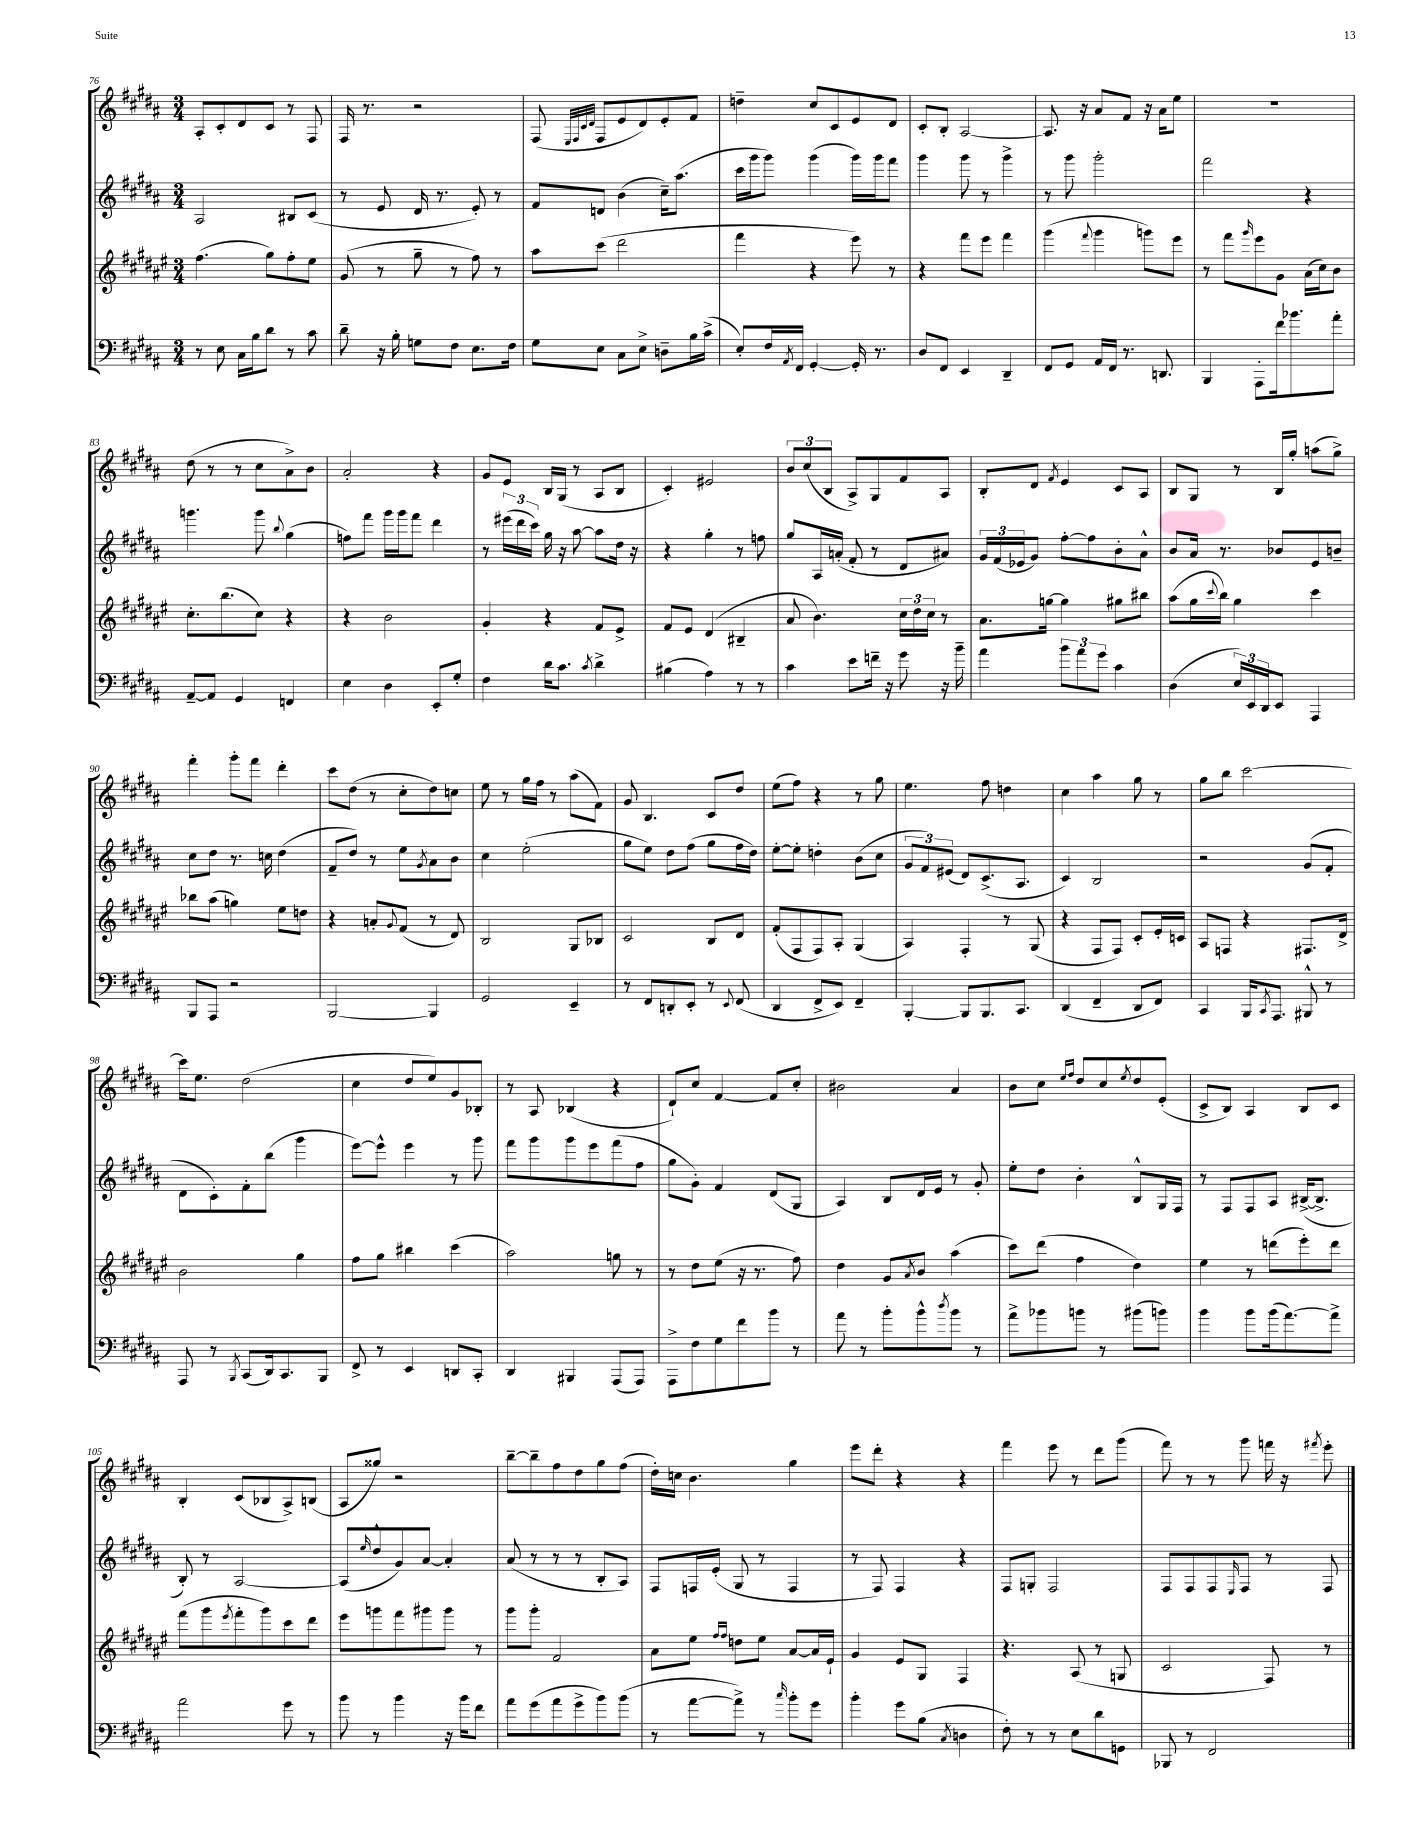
<<
\new StaffGroup <<
\new Staff = "s0" {
    \clef treble \key b \major \numericTimeSignature \time 3/4
    ais8-. cis'8-. dis'8 cis'8 r8 fis8 |
    fis16 r8. r2 |
    fis8( \grace { e32 fis32 cis'32 dis'32 } fis8 e'8 dis'8) e'8-. fis'8 |
    d''4-- cis''8 cis'8 e'8 dis'8 |
    cis'8-. b8-. ais2~ |
    ais8. r16 ais'8 fis'8 r16 ais'16 e''8 |
    R2. |
    dis''8( r8 r8 cis''8 ais'8->) b'8 |
    ais'2-. r4 |
    gis'8 e'8 b16 gis16( r8 ais8 b8 |
    cis'4-.) eis'2 |
    \tuplet 3/2 { b'8 cis''8( b8 } ais8->) gis8 fis'8 ais8 |
    b8-. dis'8 \acciaccatura { fis'8 } e'4 cis'8 ais8 |
    b8 gis8 r8 b16 gis''16-. a''8( gis''8->) |
    fis'''4-. gis'''8-. fis'''8 dis'''4-. |
    cis'''8 dis''8( r8 cis''8-. dis''8) c''8 |
    e''8 r8 gis''16 fis''16 r8 ais''8( fis'8) |
    gis'8 b4. cis'8 dis''8 |
    e''8( fis''8) r4 r8 gis''8 |
    e''4. fis''8 d''4 |
    cis''4 ais''4 gis''8 r8 |
    gis''8 b''8 cis'''2~ |
    cis'''16 e''8. dis''2( |
    cis''4 dis''8 e''8) gis'8 bes8-. |
    r8 ais8 bes4( r4 |
    dis'8-!) cis''8 fis'4~ fis'8 cis''8-. |
    bis'2 ais'4 |
    b'8 cis''8 \grace { e''16 fis''16 } dis''8 cis''8 \acciaccatura { e''8 } dis''8 e'8-.( |
    cis'8-> b8) ais4 b8 cis'8 |
    b4-. cis'8( bes8 ais8->) b8( |
    ais8 gisis''8) r2 |
    b''8~-- b''8-- fis''8 dis''8 gis''8 fis''8( |
    dis''16-.) c''16 b'4. gis''4 |
    e'''8 dis'''8-. r4 r4 |
    fis'''4 e'''8 r8 dis'''8 gis'''8( |
    fis'''8) r8 r8 gis'''8 f'''16 r16 \acciaccatura { fis'''8 } e'''8-. \bar "|." |
}
\new Staff = "s1" {
    \clef treble \key b \major \numericTimeSignature \time 3/4
    ais2 bis8 cis'8( |
    r8 e'8 dis'16 r8. e'8-.) r8 |
    fis'8 d'8 b'4( cis''16--) ais''8.( |
    cis'''16 gis'''16 gis'''8) gis'''4( gis'''16) gis'''16 fis'''8 |
    gis'''4 gis'''8 r8 gis'''4-> |
    r8 gis'''8 gis'''2-. |
    fis'''2 r4 |
    g'''4. g'''8 \appoggiatura { b''8 } gis''4( |
    f''8) fis'''8 gis'''16 gis'''16 fis'''8 dis'''4 |
    r8 \tuplet 3/2 { eis'''16( dis'''16 cis'''16) } gis''16 r16 ais''8~ ais''8 dis''16 r16 |
    r4 gis''4-. r8 f''8 |
    gis''8 ais16 a'16-.( fis'8-. r8 dis'8 ais'8) |
    \tuplet 3/2 { gis'16 fis'16( ees'16 } gis'8) fis''8~-. fis''8 b'8-. ais'8-^ |
    b'8 ais'16 r8. bes'8 e'8 b'8-- |
    cis''8 dis''8 r8. c''16 dis''4( |
    fis'8-- dis''8) r8 e''8 \acciaccatura { gis'8 } ais'8 b'8 |
    cis''4 e''2-.( |
    gis''8 e''8) dis''8 fis''8( gis''8 fis''16 dis''16) |
    e''8~-. e''8-. d''4-. b'8( cis''8 |
    \tuplet 3/2 { gis'8 fis'8) eis'8( } dis'8) cis'8.->( ais8. |
    cis'4) b2 |
    r2 gis'8( fis'8-. |
    dis'8 cis'8-.) fis'8-. b''8( gis'''4 |
    e'''8~) e'''8-^ e'''4 r8 gis'''8 |
    fis'''8 gis'''8 gis'''8 e'''8 fis'''8( fis''8 |
    gis''8 gis'8-.) fis'4 dis'8( gis8 |
    ais4) b8 dis'16 e'16 r8 gis'8-. |
    e''8-. dis''8 b'4-. b8-^ gis16 fis16 |
    r8 fis8 fis8 ais8 bis16~->( bis8.-> |
    b8-.) r8 ais2~ |
    ais8( \grace { e''16 } dis''8-^ gis'8) ais'8~ ais'4-. |
    ais'8( r8 r8 r8 b8-. ais8) |
    fis8 f16 e'16-.( gis8 r8 f4 |
    r8 fis8) fis4 r4 |
    fis8 g8-. fis2 |
    fis8 fis8 fis8 \grace { e16 } fis8 r8 fis8 \bar "|." |
}
\new Staff = "s2" {
    \clef treble \key fis \major \numericTimeSignature \time 3/4
    fis''4.( gis''8) fis''8-. eis''8 |
    gis'8( r8 gis''8-- r8 fis''8) r8 |
    ais''8 cis'''8( dis'''2 |
    fis'''4 r4 eis'''8) r8 |
    r4 fis'''8 eis'''8 fis'''4 |
    gis'''4( \appoggiatura { fis'''8 } gis'''4 g'''8) eis'''8 |
    r8 fis'''8 \grace { gis'''16 } eis'''8 gis'8 ais'16( cis''16) b'8 |
    cis''8.-. b''8.( cis''8) r4 |
    r4 b'2 |
    gis'4-. r4 fis'8 eis'8-> |
    fis'8 eis'8 dis'4( bis4-- |
    ais'8 b'4.) \tuplet 3/2 { cis''16 dis''16 cis''16 } r8 |
    ais'8. g''16~ g''4 gis''8 bis''8 |
    ais''8( gis''16 \appoggiatura { cis'''8 } b''16) gis''4 cis'''4 |
    bes''8 ais''8( g''4) eis''8 d''8 |
    r4 a'8-. \appoggiatura { gis'8 } fis'8( r8 dis'8) |
    b2 gis8 bes8 |
    cis'2 b8 dis'8 |
    fis'8-.( fis8 fis8) ais8-. gis4( |
    ais4) fis4-. r8 gis8( |
    r4 fis8 fis8) cis'8-. eis'16-. c'16 |
    ais8 f8 r4 fis8. dis'16-> |
    b'2 gis''4 |
    fis''8 gis''8 bis''4 cis'''4( |
    ais''2) g''8 r8 |
    r8 dis''8 eis''8( r16 r8. fis''8) |
    dis''4 gis'8 \acciaccatura { ais'8 } b'8 ais''4( |
    cis'''8) dis'''8( fis''4 dis''4) |
    eis''4 r8 d'''8( eis'''8-.) d'''8 |
    fis'''8( gis'''8 \acciaccatura { eis'''8 } fis'''8-. gis'''8) cis'''8 dis'''8 |
    eis'''8 g'''8 fis'''8 gis'''8 gis'''8 r8 |
    gis'''8 gis'''8-. fis'2 |
    ais'8 eis''8 \grace { fis''16 fis''16 } d''8 eis''8 ais'8~ ais'16 eis'16-! |
    gis'4 eis'8 gis8 fis4 |
    r4. ais8( r8 g8 |
    cis'2 fis8) r8 \bar "|." |
}
\new Staff = "s3" {
    \clef bass \key b \major \numericTimeSignature \time 3/4
    r8 e8 cis16 b16 dis'8 r8 cis'8 |
    dis'8-- r16 b16-. g8 fis8 e8. fis16 |
    gis8 e8 cis8 e8-> d8-- b16 cis'16->( |
    e8-.) fis16 \acciaccatura { ais,8 } fis,16 gis,4~-. gis,16-. r8. |
    dis8 fis,8 e,4 dis,4-- |
    fis,8 gis,8 ais,16 fis,16 r8. d,8. |
    b,,4 ais,,8-. fis'16 bes'8. ais'8-. |
    ais,8~-- ais,8 gis,4 f,4 |
    e4 dis4 e,8-. gis8-. |
    fis4 dis'16 cis'8. \acciaccatura { cis'8 } dis'4-> |
    bis4( ais4) r8 r8 |
    cis'4 e'8 f'16-- r16 gis'8 r16 b'16-- |
    ais'4 \tuplet 3/2 { b'8 ais'8 gis'8 } cis'4 |
    dis4( \tuplet 3/2 { e16) e,16 dis,16 } e,8 ais,,4 |
    b,,8 ais,,8 r2 |
    b,,2~ b,,4 |
    gis,2 e,4-- |
    r8 fis,8 d,8-. e,8-. r8 \appoggiatura { e,8 } fis,8( |
    dis,4 fis,8-> e,8) fis,4-- |
    b,,4~-. b,,8 b,,8. cis,8. |
    dis,4( fis,4-- dis,8 fis,8) |
    cis,4 b,,16 \acciaccatura { cis,8 } ais,,8. bis,,8-^ r8 |
    ais,,8 r8 \acciaccatura { b,,8 } cis,8( dis,16) cis,8. b,,8 |
    fis,8-> r8 e,4 d,8 cis,8-. |
    dis,4 bis,,4 ais,,8( ais,,8) |
    ais,,8-> fis8 gis8 fis'8 b'8 r8 |
    ais'8 r8 b'8-. b'8-^ \acciaccatura { dis''8 } b'8 r8 |
    ais'8-> bes'8 b'8 r8 bis'8( b'8) |
    b'4 b'8 b'16( ais'8.~) ais'8-> |
    ais'2 gis'8 r8 |
    b'8 r8 b'4 r16 b'16 fis'8 |
    ais'8 gis'8( ais'8 gis'8-> b'8) b'8( |
    r8 ais'8~ ais'8->) r8 \grace { cis''16 } b'8-. gis'8 |
    b'4-. gis'8 b8( \acciaccatura { cis8 } d4 |
    fis8-.) r8 r8 e8 dis'8 g,8 |
    bes,,8 r8 fis,2 \bar "|." |
}
>>
>>
\layout { \context { \Score currentBarNumber = #76 } }
